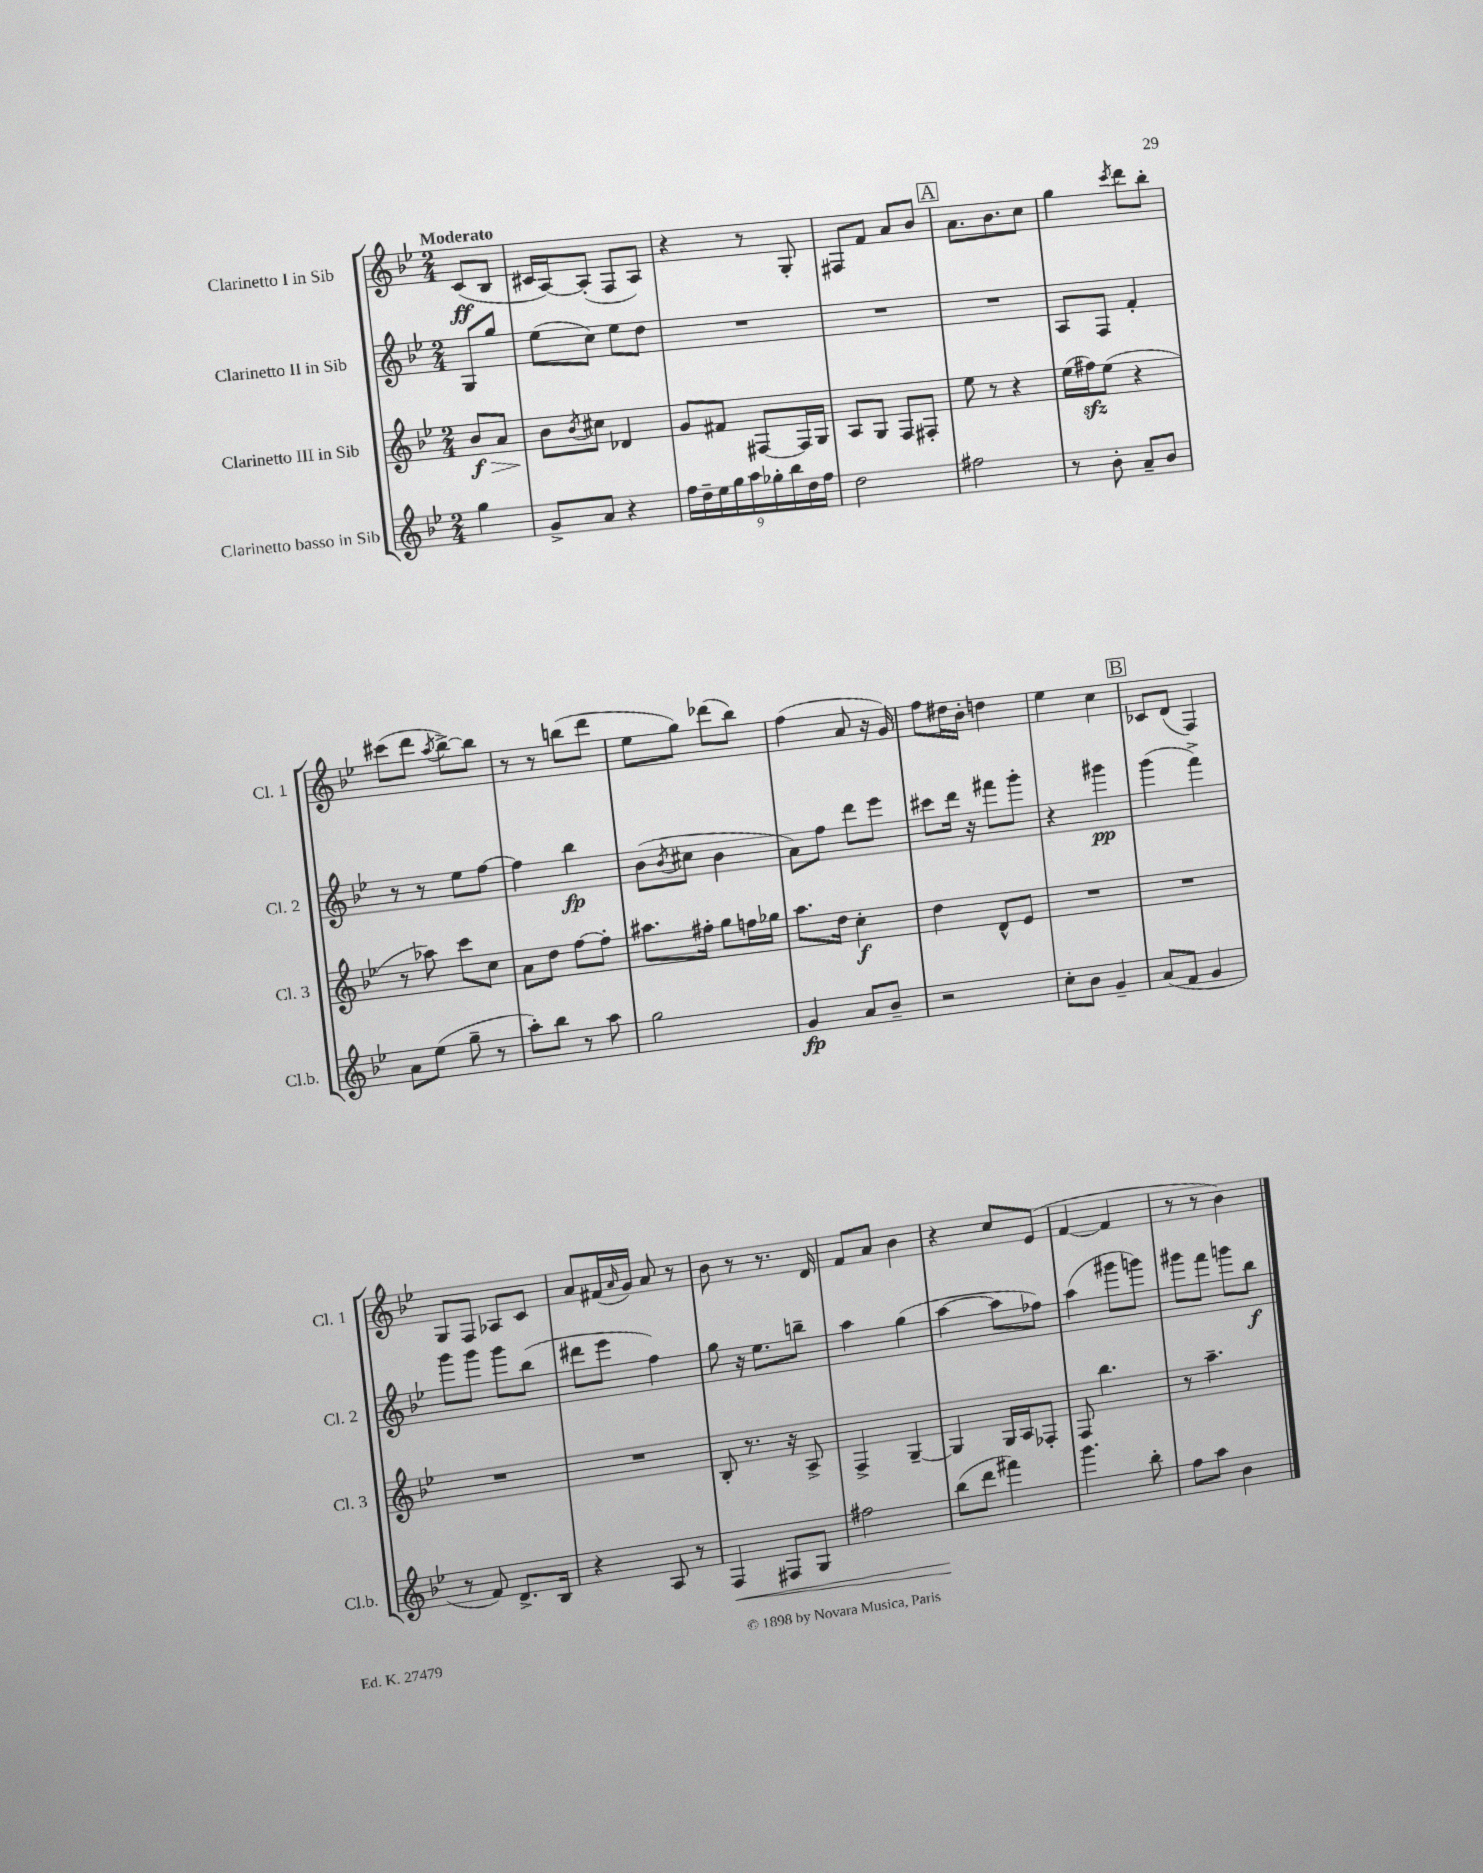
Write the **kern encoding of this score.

**kern	**kern	**kern	**kern
*staff4	*staff3	*staff2	*staff1
*clefG2	*clefG2	*clefG2	*clefG2
*k[b-e-]	*k[b-e-]	*k[b-e-]	*k[b-e-]
*M2/4	*M2/4	*M2/4	*M2/4
4gg	8b-	8G	(8c
.	8a	8gg	8B-
=	=	=	=
8g^	8b-	(8ee-	16c#
.	.	.	[16A)
.	8qb-	.	.
8a	8cc#	8cc)	(8A']
4r	4d-	8ee-	8F
.	.	8dd	8A)
=	=	=	=
18ff	8g	2r	4r
18dd~	.	.	.
18ee-	.	.	.
.	8f#	.	.
18gg	.	.	.
18aa	.	.	.
.	[8F#	.	8r
18gg-'	.	.	.
18bb-	.	.	.
.	16F#]	.	8G'
18dd	.	.	.
.	16G	.	.
18ff	.	.	.
=	=	=	=
2dd	8A	2r	8F#
.	8G	.	8f
.	8F	.	8a
.	8F#'	.	8b-
=	=	=	=
2ff#	8ee-	2r	8.a
.	8r	.	.
.	.	.	8.b-
.	4r	.	.
.	.	.	8cc
=	=	=	=
8r	(16ee-	8A	4gg
.	16ff#)	.	.
8b-'	(8ee-	8F	.
.	.	.	8qccc
8a~	4r	4f'	8ddd
8b-	.	.	8bb-'
=	=	=	=
8a	8r	8r	(8ccc#
(8ee-	8aa-)	8r	8ddd
.	.	.	8qaa
8gg~	8ccc	8ee-	[8bb-^)
8r	8cc	[8ff	8bb-]
=	=	=	=
8aa')	8a	4ff]	8r
8bb-	8dd	.	8r
8r	[8ff	4bb-	(8bb
8aa	8ff']	.	8ddd
=	=	=	=
2gg	8.aa#	(8b-	8ee-
.	.	8qb-	.
.	.	8cc#	8gg)
.	16ff#'	.	.
.	8gg	4b-	(8ddd-
.	16ff	.	8bb-)
.	16gg-	.	.
=	=	=	=
4g	8.aa	8a)	(4ff
.	.	8ff	.
.	16dd	.	.
8a	4cc'	8ddd	8a
8b-~	.	8eee-	16r
.	.	.	16g)
=	=	=	=
2r	4dd	8ccc#	8ff
.	.	16ddd	16dd#
.	.	16r	16b-'
.	8d^^	8fff#	4dd
.	8e-	8ggg'	.
=	=	=	=
8cc'	2r	4r	4ee-
8b-	.	.	.
4g~	.	4ggg#	4cc
=	=	=	=
(8a	2r	(4ggg	8c-
8f	.	.	(8d
4g	.	4fff^)	4F)
=	=	=	=
8r	2r	8ggg	8G
8f)	.	8ggg	8F
8.d^	.	8ggg	8A-
.	.	(8bb-	8c
16B-	.	.	.
=	=	=	=
4r	2r	8ddd#	8a
.	.	8eee-	(16f#
.	.	.	16qqa
.	.	.	16g)
8A	.	4ff)	8a
8r	.	.	8r
=	=	=	=
4F	8B-'	8gg	8b-
.	8.r	16r	8r
.	.	8.ee-	.
8F#	.	.	8.r
.	16r	.	.
8G	8A^	8bb~	.
.	.	.	16d
=	=	=	=
2ff#	4F^	4aa	8f
.	.	.	8a
.	[4G~	(4gg	4b-
=	=	=	=
(8bb-	4G]	[4aa	4r
8ddd	.	.	.
4fff#)	16G	8aa]	8cc
.	16A	.	.
.	8F-'	8ff-)	(8e-
=	=	=	=
4.ggg	8F	(4aa	[4f
.	4.bb-	.	.
.	.	8ggg#	4f]
8bb-'	.	8ggg)	.
=	=	=	=
8ff	8r	8ggg#	8r
8aa	4.aa~	8fff	8r
4b-	.	8ggg	4b-)
.	.	8bb-	.
==	==	==	==
*-	*-	*-	*-
